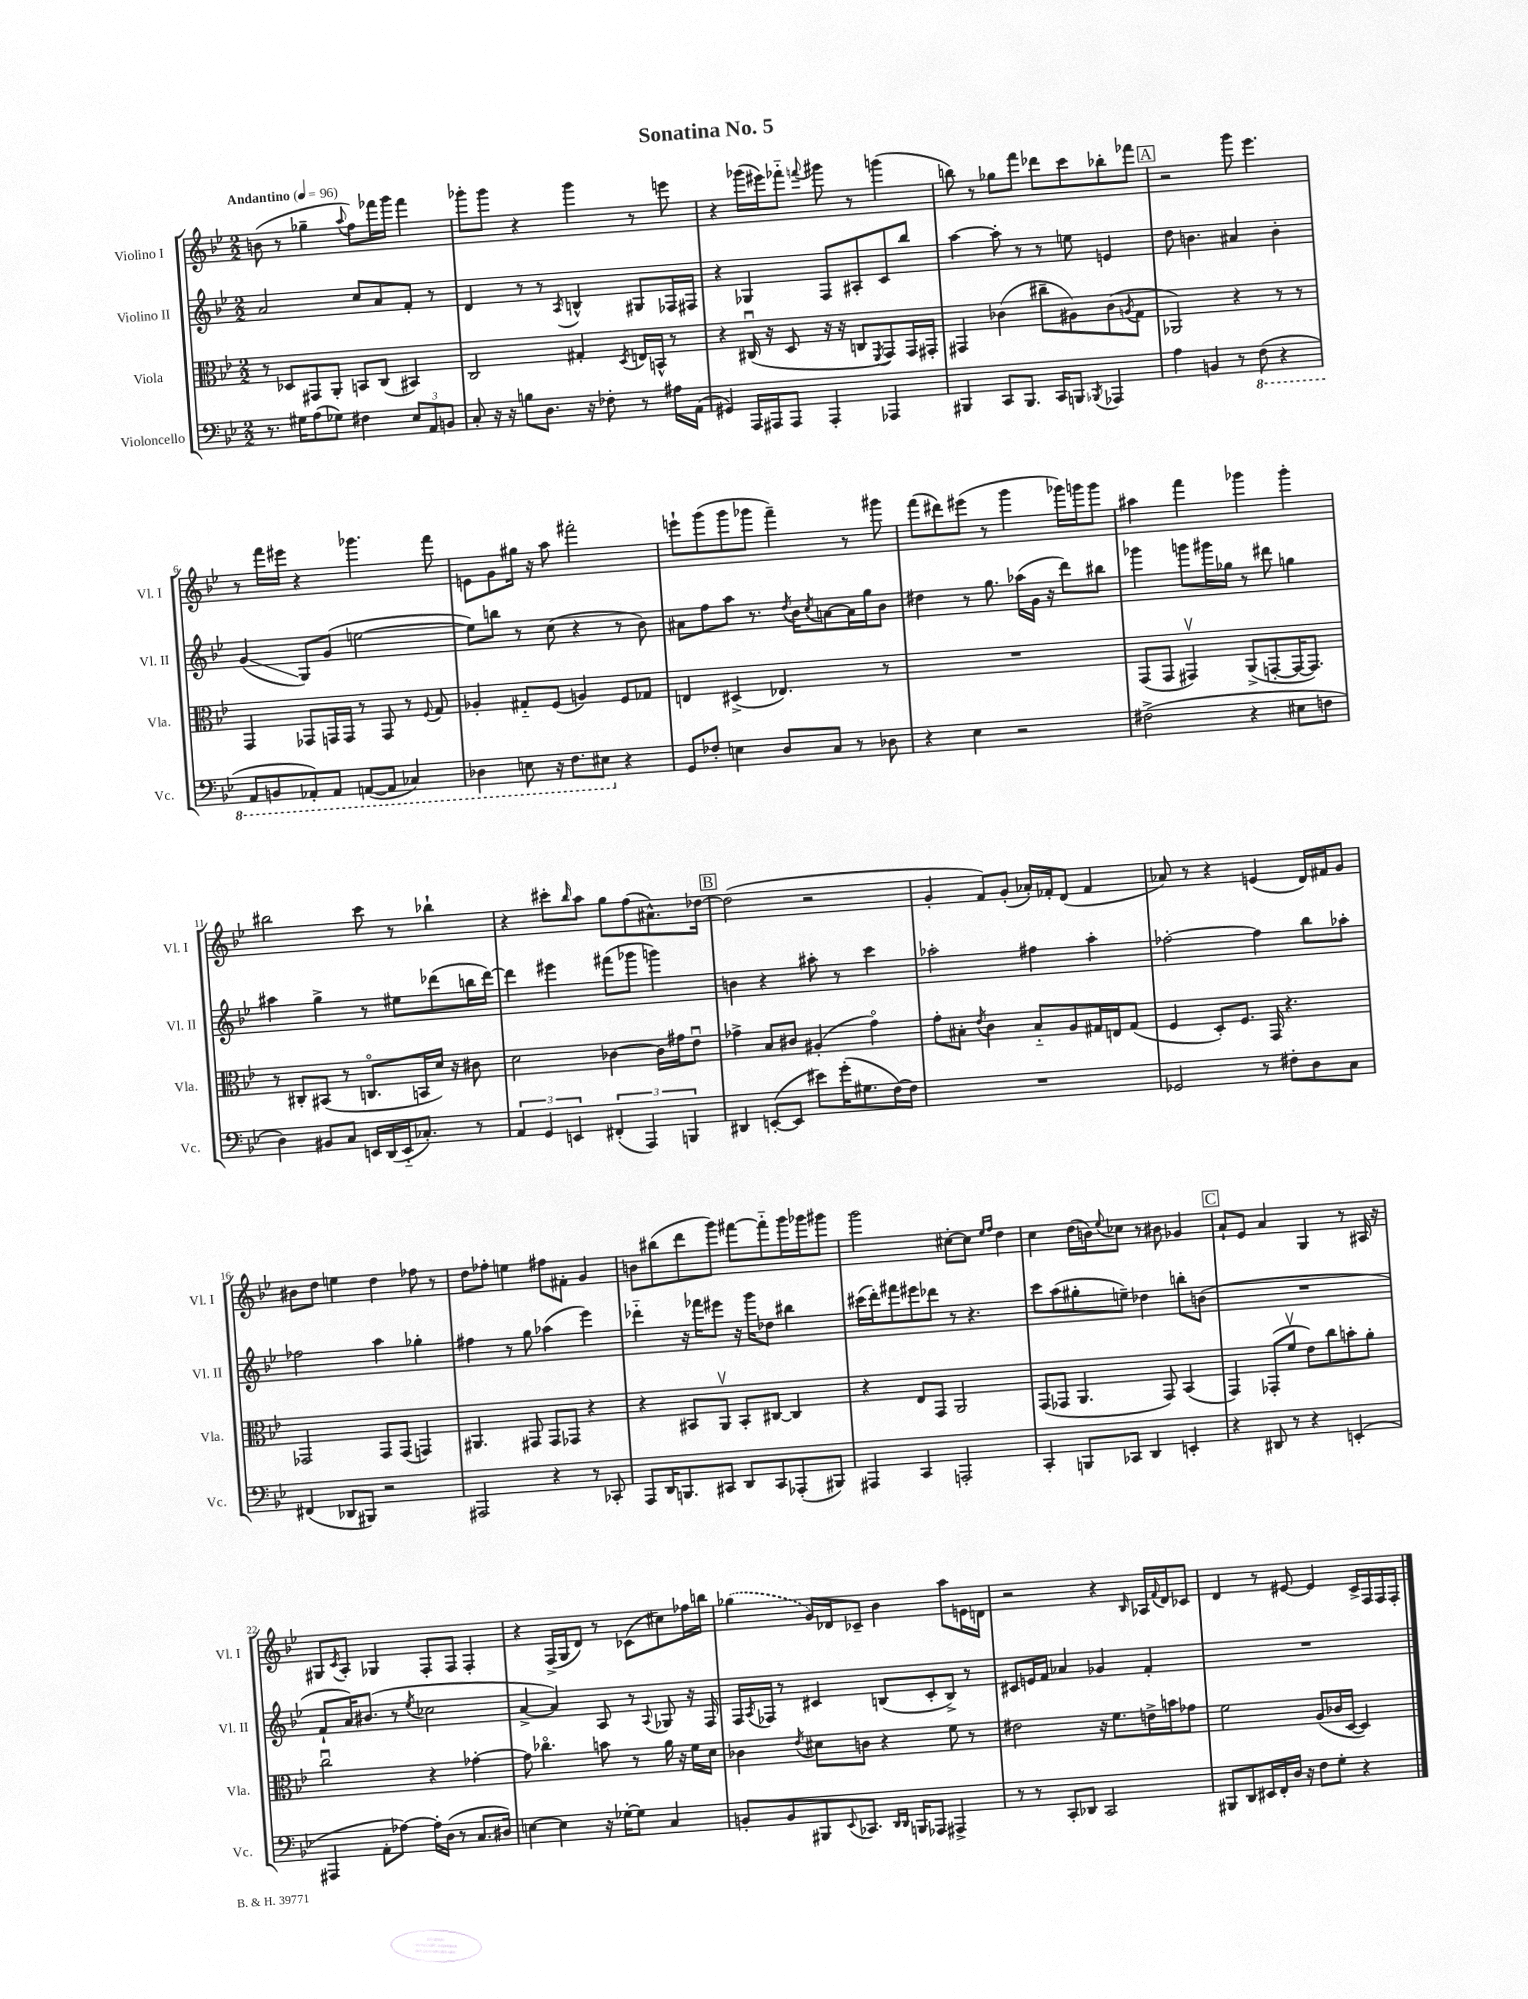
\header { title = "Sonatina No. 5" }
<<
\new StaffGroup <<
\new Staff = "s0" \with { instrumentName = "Violino I" shortInstrumentName = "Vl. I" } {
    \clef treble \key bes \major \numericTimeSignature \time 2/2 \tempo "Andantino" 4 = 96
    b'8( r8 ges''4-- \appoggiatura { a''8 } f''8) fes'''16 g'''16 fes'''4 |
    ges'''8-. ges'''8 r4 ges'''4 r8 e'''8 |
    r4 ges'''16( eis'''16) fes'''8-_ \appoggiatura { f'''8 } gis'''8 r8 g'''4( |
    b''8) r8 ges''8 f'''8 des'''8 c'''8 bes''8-. fes'''8 |
    \mark \markup { \box "A" } r2 g'''8 ees'''4. |
    r8 f'''16 eis'''16 r4 ges'''4. f'''8 |
    e'8 g'8 gis''16 r16 a''8 fis'''2-. |
    e'''8-! g'''8( g'''8 ges'''8 f'''4--) r8 gis'''8 |
    f'''8( dis'''8) eis'''8( r8 g'''4 ges'''16) g'''16 g'''8 |
    ais''4 f'''4 ges'''4 ges'''4-. |
    bis''2 c'''8 r8 bes''4-! |
    r4 cis'''8-. \grace { bes''16 } a''8 g''8 f''8( ais'8.-^) des''16~ |
    \mark \markup { \box "B" } des''2( r2 |
    g'4-. f'8) g'8-.( aes'16-.) fes'16-. d'8( fes'4 |
    aes'8) r8 r4 e'4( d'16) fis'16 g'8 |
    bis'8 d''8 e''4 d''4 fes''8 r8 |
    d''8 fes''8-. e''4 fis''8 fis'8-. g'4 |
    b'8 bis''8( d'''8 g'''8) fis'''8~ fis'''8-_ g'''16 ges'''16 gis'''8 |
    g'''2 cis''8~-. cis''8 \grace { ees''16 f''16 } d''4 |
    c''4 d''16( b'16) \appoggiatura { ees''8 } ces''8 r8 bis'8 ges'4 |
    \mark \markup { \box "C" } a'8-! ees'8 a'4 g4 r8 ais16 r16 |
    gis8 \acciaccatura { c'8 } a8-. ges4 f8-. f8 f4-. |
    r4 f16->( g16 d'8) r8 ces'8( cis''8) fes''16 b''16 |
    \once \slurDashed ges''4( g'16) des'16 ces'8-- bes'4 a''8 e'16 d'16 |
    r2 r4 \grace { bes16 } aes16 \appoggiatura { f'8 } d'16 ces'8 |
    d'4 r8 eis'8~ eis'4 c'16-> f16 f16 f16-. \bar "|." |
}
\new Staff = "s1" \with { instrumentName = "Violino II" shortInstrumentName = "Vl. II" } {
    \clef treble \key bes \major \numericTimeSignature \time 2/2
    a'2 c''8 a'8 f'8-. r8 |
    d'4 r8 r8 \acciaccatura { a8 } b4-^ gis8 fes16 fis16 |
    r4 ges4 f8 ais8-. c'8 bes''8 |
    a''4~ a''8-. r8 r8 e''8 e'4 |
    \mark \markup { \box "A" } d''8 b'4. ais'4 b'4-. |
    g'4\glissando( g8) g'8( e''2~ |
    e''8) b''8 r8 c''8( r4 r8 bes'8) |
    ais'8 f''8 a''8 r8. \acciaccatura { d''8 } bes'16 \acciaccatura { c''8 } a'8~ a'16 g''16 bes'8 |
    dis''4 r8 g''8. aes''16( g'16 r16 d'''8) bis''8 |
    ges'''4 g'''8 gis'''16 ges''16 r8 dis'''8 g''4 |
    ais''4 g''4-> r8 eis''8 des'''8( b''16 des'''16~) |
    des'''4 eis'''4 fis'''8( ges'''8 g'''4) |
    \mark \markup { \box "B" } b'4 r4 ais''8-. r8 c'''4 |
    aes''2-. fis''4 aes''4-. |
    fes''2~-. fes''4 bes''8 aes''8-. |
    fes''2 a''4 ges''4-. |
    fis''4 r8 g''8 aes''4( ees'''4) |
    des'''4-_ r16 fes'''16 eis'''8 r16 g'''16 des''8 bis''4 |
    cis'''16( d'''16-.) fis'''8 eis'''8 des'''8 r8 r4. |
    c'''8 a''8( gis''8-. e''8--) des''4 b''8-. b'8( |
    \mark \markup { \box "C" } R1 |
    f'8-! a'16) bis'8.( r8 \acciaccatura { ees''8 } ces''2 |
    a'4~-> a'4) a8 r8 \appoggiatura { a8 } ges8 r16 f16 |
    f16 \acciaccatura { a8 } fes16 r8 cis'4 b8( cis'8-. b8->) r8 |
    cis'8 e'16 f'16 aes'4 ges'4 f'4-. |
    R1 \bar "|." |
}
\new Staff = "s2" \with { instrumentName = "Viola" shortInstrumentName = "Vla." } {
    \clef alto \key bes \major \numericTimeSignature \time 2/2
    r8 des8 gis,8 a,8-. b,8 c8( bis,4) |
    c2 gis4-. \acciaccatura { d8 } e16 b,16-^ r8 |
    r4 cis16\downbow( r16 d8 r16 r16 c8 \acciaccatura { f,8 } g,8) g,16 gis,16-. |
    gis,4 ces'4( cis''8-- ais8) ces'8( \acciaccatura { a8 } g8 |
    \mark \markup { \box "A" } aes,2) r4 r8 r8 |
    g,4 ges,8 g,16 g,16 r8 g,8 r8 \appoggiatura { f8 } g8 |
    aes4-. gis8-_ f8( a4) f8 ges8 |
    e4 dis4->( ees4.) r8 |
    R1 |
    g,8( g,8 gis,4\upbow) a,8->( g,8~-. g,16~ g,8.) |
    r8 cis8-. bis,8( r8 c8.\flageolet b,16 d'16) r16 cis'8 |
    d'2 ces'4~ ces'16 gis'16 ees'8\downbow |
    \mark \markup { \box "B" } ges'4-> bes8 cis'8 ais4-.( ges'4\flageolet) |
    g'8-. bis8-. \acciaccatura { ees'8 } c'4 bis8-_ a8 gis16 e16 gis8( |
    f4 d8-.) f8. g,16 r4. |
    ges,2 ges,8 ges,8( g,4) |
    ais,4. gis,8 gis,8 ges,8 r4 |
    r4 bis,8 a,8\upbow bis,8-. cis8~ cis4 |
    r4 ees8 g,8 a,2 |
    g,8( ges,8 a,4. ges,8) bes,4( |
    \mark \markup { \box "C" } g,4) ges,8-.( f'8\upbow ees'8) c''8 b'8-. a'8-. |
    c''2\downbow r4 ges'4~-. |
    ges'8 ces''4.\flageolet b'8 r8 a'16 r16 f'16 d'16 |
    ces'4 \acciaccatura { ees'8 } dis'8 c'8 r4 f'8 r8 |
    eis'2 r16 f'8. e'16-> b'16 ges'8 |
    f'2 a8( ces'16 d16~ d4) \bar "|." |
}
\new Staff = "s3" \with { instrumentName = "Violoncello" shortInstrumentName = "Vc." } {
    \clef bass \key bes \major \numericTimeSignature \time 2/2
    r8. gis16 a8( ges8) fis4 \tuplet 3/2 { ees8 a,8 b,8 } |
    c8-. r16 r16 b8 d8. r16 fes8-. r8 ais16 a,16( |
    gis,4) a,,16 ais,,16 ais,,8 ais,,4-. aes,,4 |
    bis,,4 c,8 bis,,8. c,16 b,,8 \acciaccatura { bes,,8 } aes,,4 |
    \mark \markup { \box "A" } a4 b,4 r8 \ottava #-1 f,8( r4 |
    a,,8 b,,8 aes,,8-.) aes,,8 a,,8~( a,,8 ces,4) |
    des,4 e,8 r16 f,8. eis,8 \ottava #0 r4 |
    g,8 fes8-. e4 d8 c8 r8 des8 |
    r4 ees4 r2 |
    fis2->( r4 eis8 f8 |
    d4) bis,8 c8 e,16 d,16( e,16-_ ces8.-.) r8 |
    \tuplet 3/2 { a,4 g,4 e,4 } \tuplet 3/2 { fis,4-.( a,,4) b,,4 } |
    \mark \markup { \box "B" } dis,4 e,8~-.( e,8 eis'8) g'16-.( gis8. f16~) f16 |
    R1 |
    ges,2 r8 fis8-. d8 c8 |
    fis,4( des,8 bis,,8) r2 |
    ais,,2 r4 r8 ces,8-. |
    a,,8 d,16 b,,8. cis,8 d,8 cis,8 aes,,8-.( bis,,8) |
    ais,,4 c,4 a,,2-. |
    c,4-. b,,8 ces,8 d,4 e,4-. |
    \mark \markup { \box "C" } r4 dis,8 r8 r4 e,4-.( |
    ais,,4 a,8-. aes8~) aes16-. d16( r8 c8. dis16) |
    e4~ e4 r16 ges16~-. ges8 c4 |
    b,8-. b,8 bis,,8 \appoggiatura { ees,8 } ces,8. \grace { d,16 d,16 } b,,16 aes,,8 ais,,4-> |
    r8 r8 c,8-. des,8 c,2 |
    bis,,8 d,8 eis,16 f,16-. d16 r16 f8 g8-. r4 \bar "|." |
}
>>
>>
